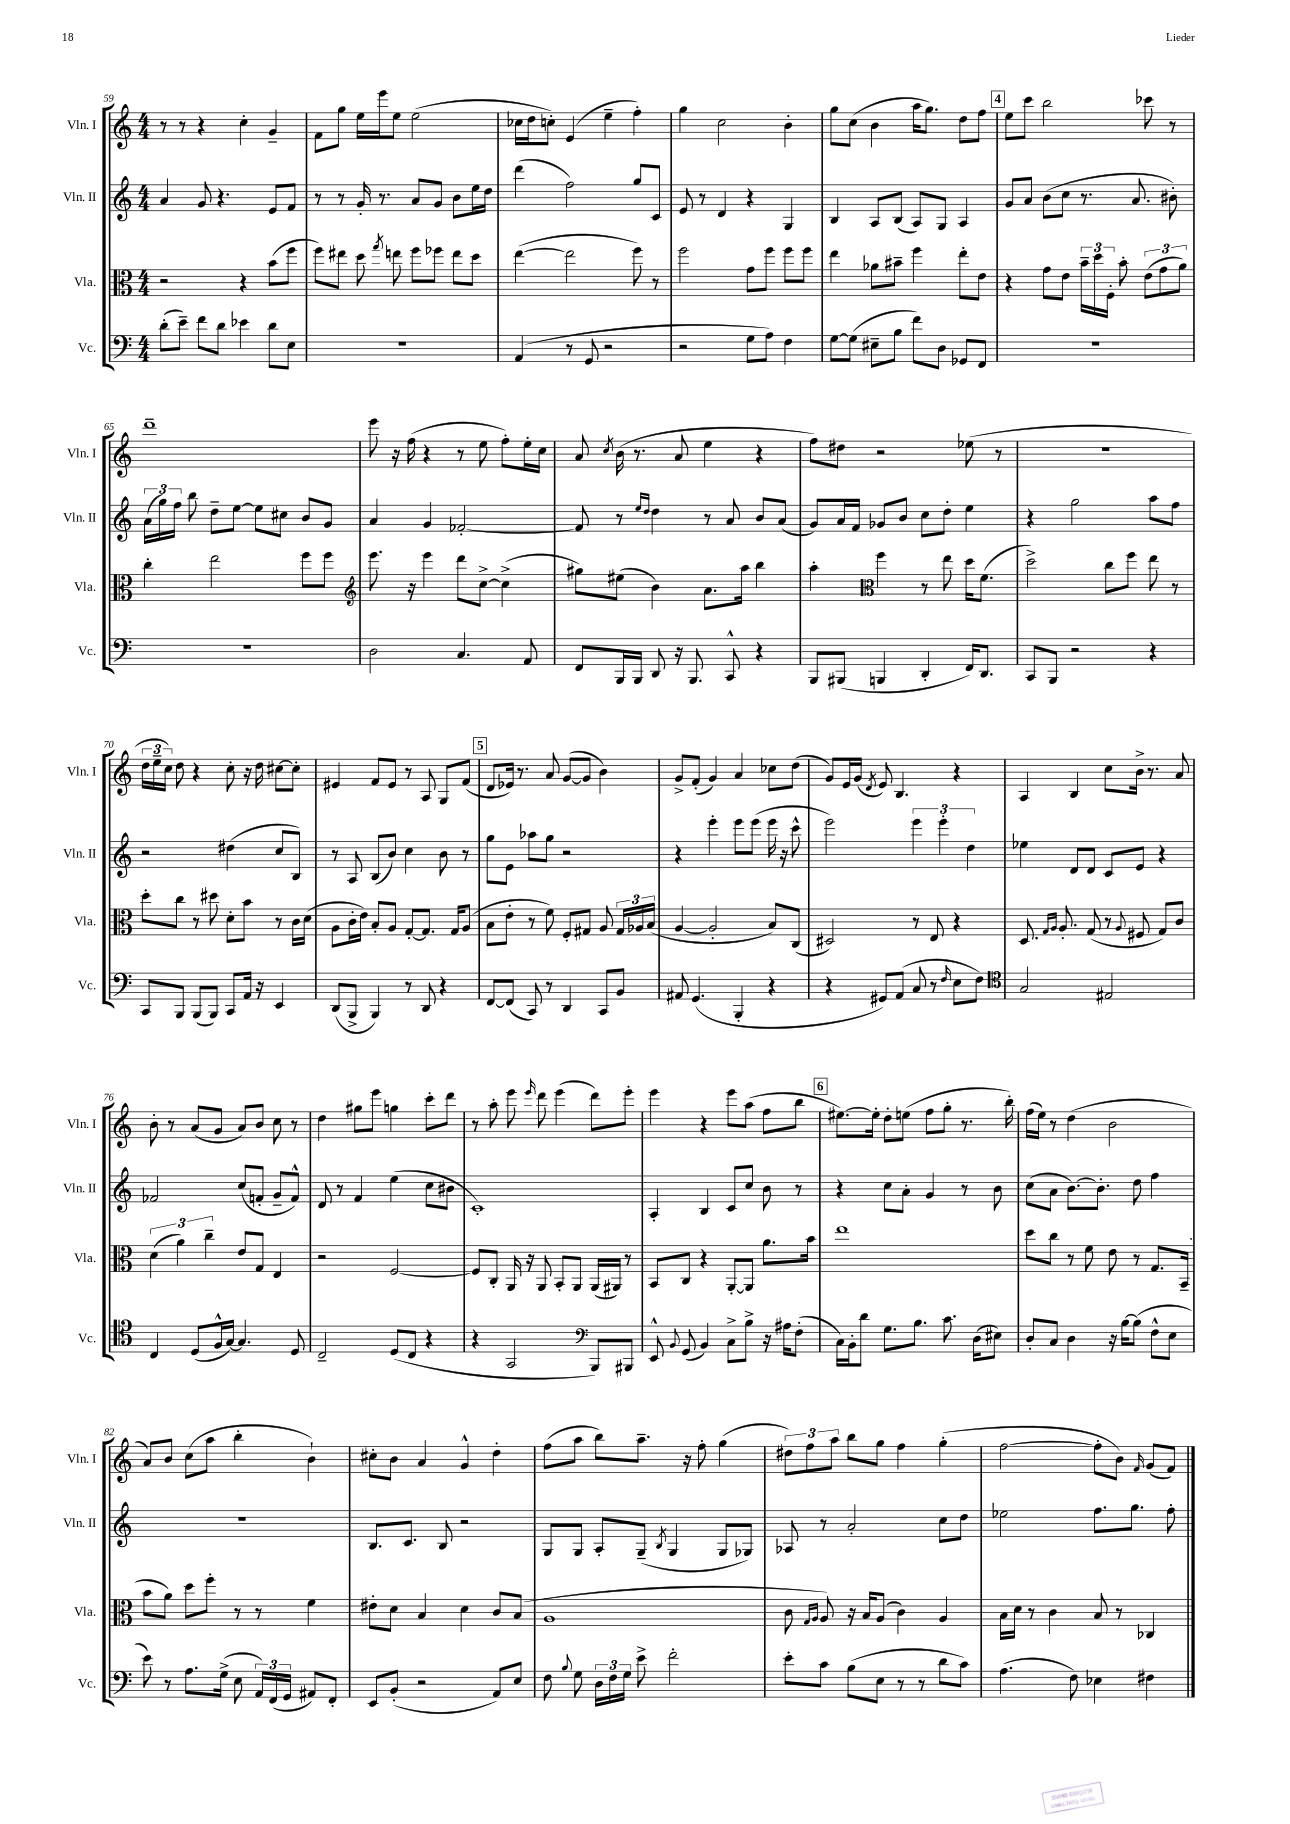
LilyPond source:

<<
\new StaffGroup <<
\new Staff = "s0" \with { instrumentName = "Vln. I" shortInstrumentName = "Vln. I" } {
    \clef treble \key c \major \numericTimeSignature \time 4/4
    \autoBeamOff r8 r8 r4 c''4-. g'4-- |
    f'8[ g''8] e''16[ e'''16 e''8] e''2( |
    ces''16[ d''16 c''8]-.) e'4( e''4-- f''4-.) |
    g''4 c''2 b'4-. |
    g''8[ c''8]( b'4 a''16[ g''8.]) d''8[ f''8] |
    \mark \markup { \box "4" } e''8[ c'''8] b''2 ces'''8 r8 |
    d'''1-- |
    e'''8 r16 f''16( r4 r8 e''8 f''8[-.) e''16-. c''16] |
    a'8 \acciaccatura { c''8 } b'16( r8. a'8 e''4 r4 |
    f''8[) dis''8] r2 ees''8( r8 |
    R1 |
    \tuplet 3/2 { d''16[ e''16-- c''16]) } d''8 r4 c''8-. r16 d''16 cis''8[~ cis''8]-. |
    eis'4 f'8[ eis'8] r8 a8 g8[ f'8]( |
    \mark \markup { \box "5" } d'8[ ees'16]) r8. a'8 g'8[~( g'8] b'4) |
    g'8[-> f'8]-.( g'4) a'4 ces''8[ d''8]( |
    g'8[) e'16 g'16]( \acciaccatura { d'8 } e'8) b4. r4 |
    a4 b4 c''8[ b'16]-> r8. a'8 |
    b'8-. r8 a'8[( g'8] a'8[) b'8] c''8 r8 |
    d''4 gis''8[ e'''8] g''4 c'''8[-. d'''8] |
    r8 a''8-. e'''8 \grace { e'''16 } d'''8 e'''4( d'''8[) e'''8]-. |
    e'''4 r4 e'''8[ a''8]( f''8[ b''8] |
    \mark \markup { \box "6" } eis''8.[~) eis''16]-. d''8[-. e''8]( f''8[ g''8]-. r8. b''16-.) |
    f''16[( e''16]) r8 d''4( b'2 |
    a'8[) b'8] c''8[( a''8] b''4-. b'4-!) |
    cis''8[-. b'8] a'4 g'4-^ d''4-. |
    f''8[( a''8] b''8[) a''8.]-- r16 f''8-. g''4( |
    \tuplet 3/2 { dis''8[) f''8 a''8] } b''8[ g''8] f''4 g''4-.( |
    f''2~ f''8[-. b'8]) \grace { f'16 } g'8[( f'8]) \bar "|." |
}
\new Staff = "s1" \with { instrumentName = "Vln. II" shortInstrumentName = "Vln. II" } {
    \clef treble \key c \major \numericTimeSignature \time 4/4
    \autoBeamOff a'4 g'8 r4. e'8[ f'8] |
    r8 r8 g'16-. r8. a'8[ g'8] b'8[ e''16 d''16] |
    d'''4( f''2) g''8[ c'8] |
    e'8 r8 d'4 r4 g4 |
    b4 a8[ b8]( a8[) g8] a4 |
    \mark \markup { \box "4" } g'8[ a'8] b'8[( c''8] r8. a'8. bis'8-.) |
    \tuplet 3/2 { a'16[( g''16) f''16] } b''8 d''8[-- e''8]~ e''8[ cis''8] b'8[ g'8] |
    a'4 g'4 fes'2~-. |
    fes'8 r8 \grace { e''16[ d''16] } d''4 r8 a'8 b'8[ a'8]( |
    g'8[) a'16 f'16] ges'8[ b'8] c''8[ d''8]-. e''4 |
    r4 g''2 a''8[ f''8] |
    r2 dis''4( c''8[ b8]) |
    r8 a8 b8[( b'8]) c''4 b'8 r8 |
    \mark \markup { \box "5" } g''8[ e'8] aes''8[ g''8] r2 |
    r4 e'''4-. e'''8[ e'''8]( e'''16 r16 c'''8-^ |
    e'''2) \tuplet 3/2 { e'''4 e'''4-. d''4 } |
    ees''4 d'8[ d'8] c'8[ e'8] r4 |
    fes'2 c''8[( f'8]-. g'8[-- f'8]-^) |
    d'8 r8 f'4 e''4( c''8[ bis'8] |
    c'1-.) |
    a4-. b4 c'8[ c''8] b'8 r8 |
    \mark \markup { \box "6" } r4 c''8[ a'8]-. g'4 r8 b'8 |
    c''8[( a'8] b'8.[~) b'8.]-. d''8 f''4 |
    R1 |
    b8.[ c'8.] b8 r2 |
    g8[ g8] a8[-. g8]--( \acciaccatura { b8 } g4 g8[ ges8]) |
    aes8 r8 a'2-. c''8[ d''8] |
    ees''2 f''8.[ g''8.] f''8-. \bar "|." |
}
\new Staff = "s2" \with { instrumentName = "Vla." shortInstrumentName = "Vla." } {
    \clef alto \key c \major \numericTimeSignature \time 4/4
    \autoBeamOff r2 r4 b'8[( f''8] |
    f''8[) eis''8] d''8 \acciaccatura { g''8 } e''8 f''8[ fes''8] e''8[ d''8] |
    e''4~( e''2 f''8) r8 |
    f''2 g'8[ f''8] f''8[ f''8] |
    e''4 aes'8[ bis'8]-- f''4 e''8[-. e'8] |
    \mark \markup { \box "4" } r4 g'8[ e'8] \tuplet 3/2 { b'16[-- d''16 f16]-. } b'8-. \tuplet 3/2 { e'8[( g'8 a'8]) } |
    c''4-. e''2 f''8[ f''8] |
    \clef treble e'''8. r16 e'''4 d'''8[ c''8]~-> c''4->( |
    gis''8[) eis''8]( b'4) a'8.[ a''16] b''4 |
    a''4-. \clef alto f''4 r8 e''8 d''16[ f'8.]( |
    d''2->) c''8[ f''8] e''8 r8 |
    d''8[-. c''8] r8 dis''8 d'8[-. b'8] r8 c'16[ d'16]( |
    a8[ c'16-. e'16]) b8[-. a8] g8[~-. g8.] g16[ a8]( |
    \mark \markup { \box "5" } b8[ e'8]-. r8 f'8) f8[-. gis8] a8 \tuplet 3/2 { gis16[ aes16 b16]( } |
    a4~ a2-. b8[) c8]( |
    dis2) r8 e8 r4 |
    d8. \grace { g16[ a16] } a8.-. g8( r8 \appoggiatura { a8 } fis8 g8[) c'8] |
    \tuplet 3/2 { d'4( a'4) c''4-- } e'8[ g8] e4 |
    r2 f2~ |
    f8[ c8]-. a,16 r16 a,8 b,8[-. a,8] a,16[( ais,16]) r8 |
    b,8[ c8] r4 a,8[~-. a,8] a'8.[ b'16] |
    \mark \markup { \box "6" } e''1 |
    d''8[ c''8] r8 f'8 e'8 r8 g8.[ b,16]--( |
    b'8[ a'8]) d''8[ f''8]-. r8 r8 f'4 |
    eis'8[-. d'8] b4 d'4 c'8[ b8]( |
    a1 |
    c'8 \grace { g16[ a16] } a8) r16 b16[ a8]( c'4) a4 |
    b16[ d'16] r8 c'4 b8 r8 ces4 \bar "|." |
}
\new Staff = "s3" \with { instrumentName = "Vc." shortInstrumentName = "Vc." } {
    \clef bass \key c \major \numericTimeSignature \time 4/4
    \autoBeamOff d'8[-.( e'8]--) f'8[ d'8] ees'4 d'8[ e8] |
    R1 |
    a,4( r8 g,8 r2 |
    r2 g8[ a8]) f4 |
    g8[~ g8]( eis8[-- b8] f'8[) d8] ges,8[ f,8] |
    \mark \markup { \box "4" } R1 |
    R1 |
    d2 c4. a,8 |
    f,8[ b,,16 b,,16] d,8 r16 b,,8. c,8-^ r4 |
    b,,8[ bis,,8]( b,,4 d,4-. f,16[) d,8.] |
    c,8[ b,,8] r2 r4 |
    c,8[ b,,8] b,,8[( b,,8]) c,8[ a,16] r16 e,4 |
    d,8[( b,,8]-> b,,4) r8 d,8 r4 |
    \mark \markup { \box "5" } f,8[~ f,8]( c,8) r8 d,4 c,8[ b,8] |
    ais,8 g,4.( b,,4-. r4 |
    r4 gis,8[) a,8]( c8 r8 \grace { f16 } e8[ f8]) |
    \clef tenor g2 eis2 |
    c4 d8[( f16-^ g16]~) g4. d8 |
    c2-- d8[( c8] r4 |
    r4 g,2 \clef bass b,,8[) bis,,8] |
    e,8-^ \appoggiatura { b,8 } g,8( b,4) c8[-> b8]-> r16 ais16[ f8]-.( |
    \mark \markup { \box "6" } c16[) b,16-. d'8] g8.[ b8.] c'8. d16[( eis8]) |
    d8[-. c8] d4 r16 b16[~ b8]( f8[-^ e8] |
    e'8) r8 a8.[ g16]->( e8 \tuplet 3/2 { a,16[) f,16( g,16] } ais,8[) f,8]-. |
    e,8[ b,8]-.( r2 a,8[) e8] |
    f8 \appoggiatura { b8 } g8 \tuplet 3/2 { d16[ f16 g16] } e'8-> f'2-. |
    e'8[-. c'8] b8[( e8] r8 r8 d'8[ c'8]) |
    a4.( f8) ees4 fis4 \bar "|." |
}
>>
>>
\layout { \context { \Score currentBarNumber = #59 } }
